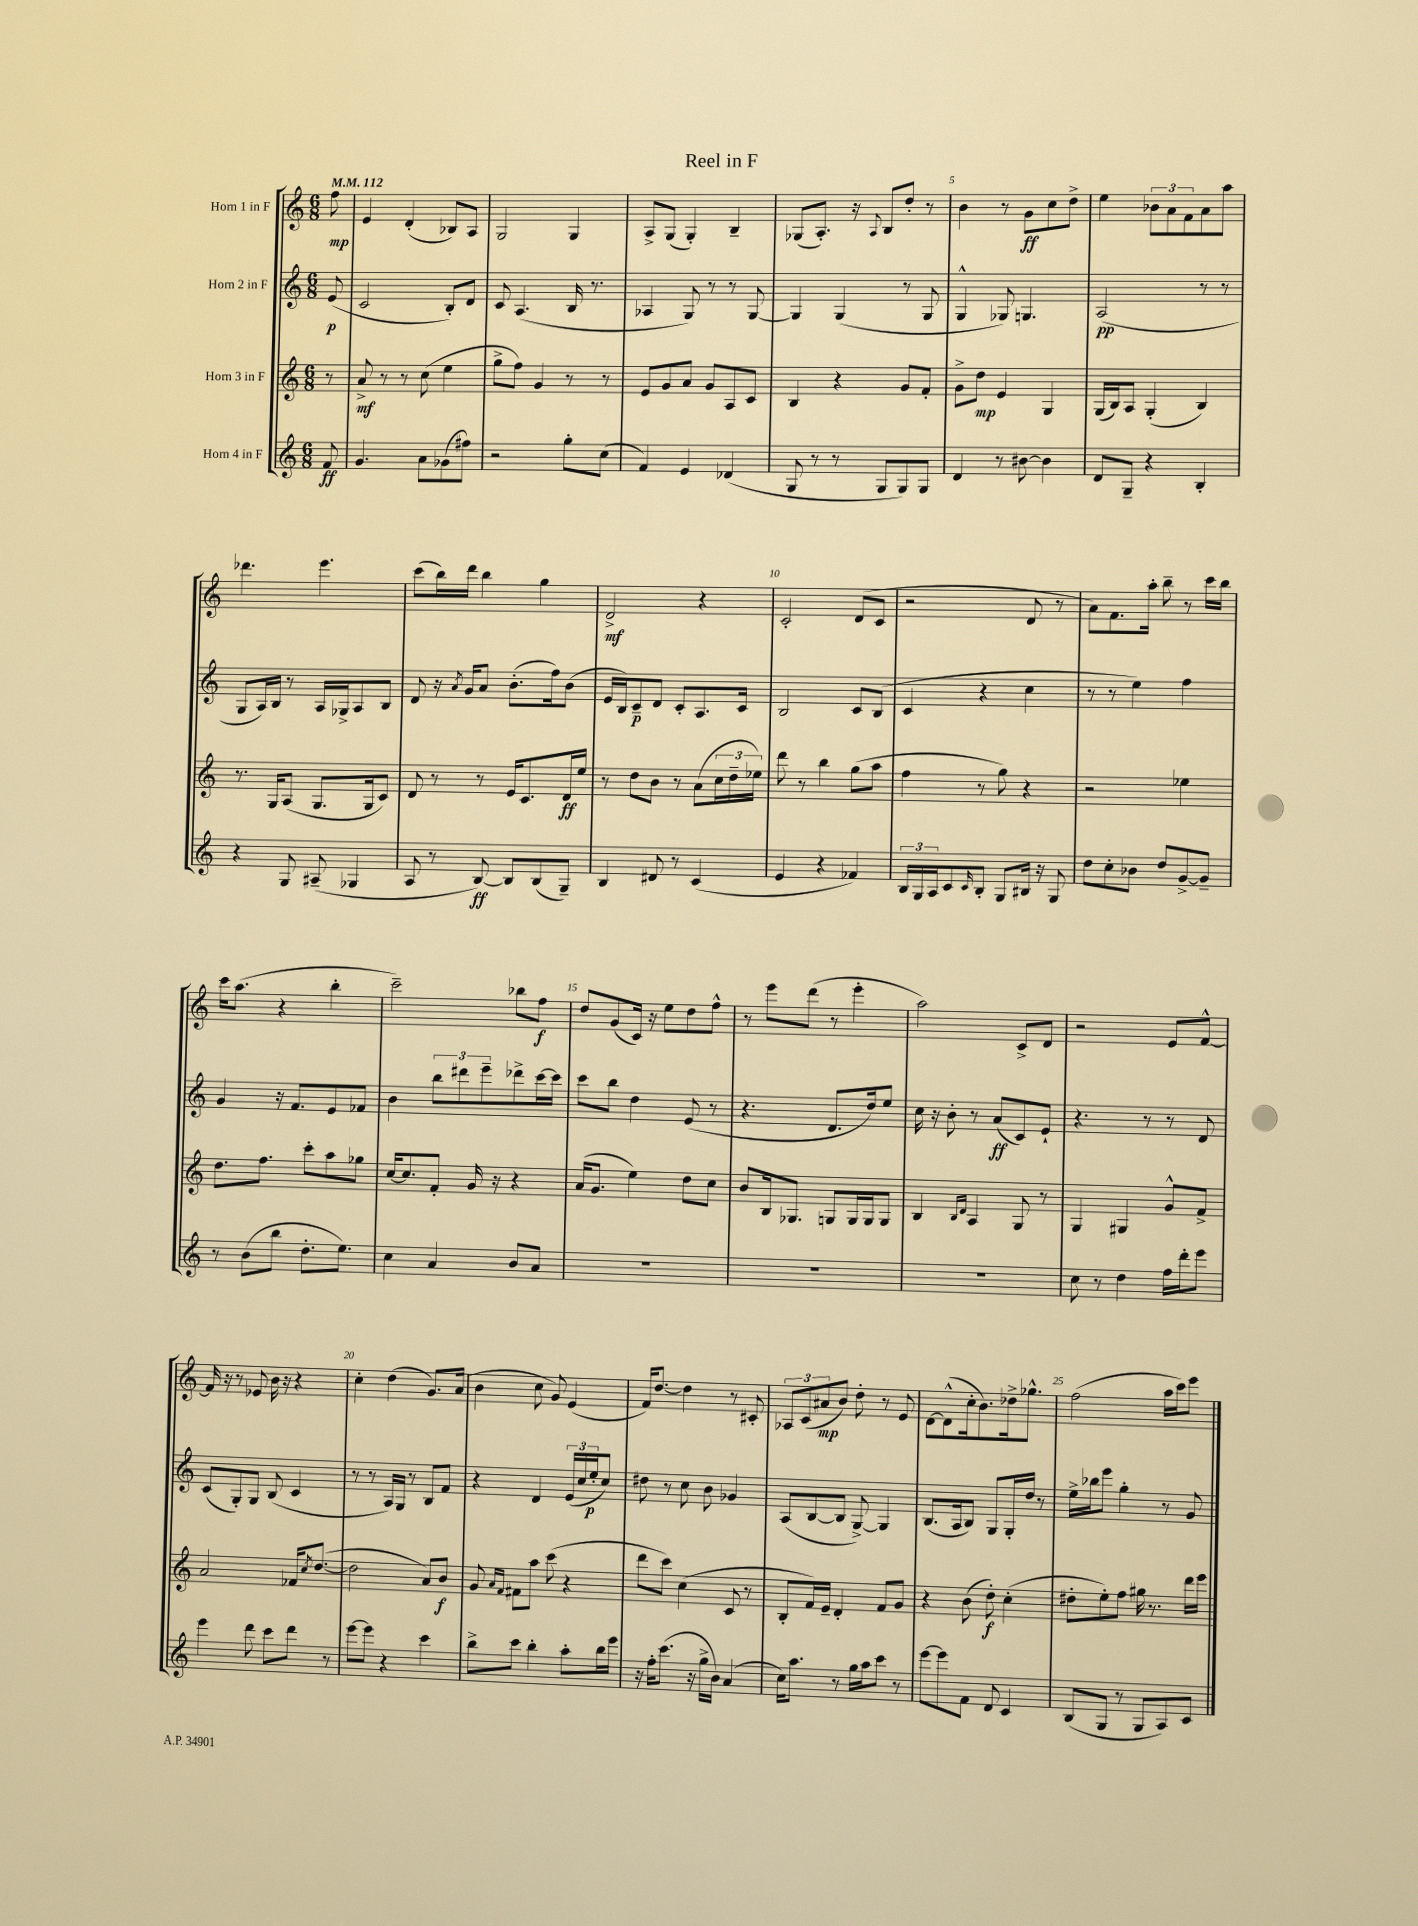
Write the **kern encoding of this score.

**kern	**kern	**kern	**kern
*staff4	*staff3	*staff2	*staff1
*clefG2	*clefG2	*clefG2	*clefG2
*k[]	*k[]	*k[]	*k[]
*M6/8	*M6/8	*M6/8	*M6/8
*MM112	*MM112	*MM112	*MM112
8f	8r	(8e	8ff
=	=	=	=
4.g	8a^	2c	4e
.	8r	.	.
.	8r	.	(4d'
8a	(8cc	.	.
(8g-	4ee	8B')	8B-)
8ff#)	.	8d	8A
=	=	=	=
2r	8gg^	8c	2G
.	8ff)	(4.A	.
.	4g	.	.
8gg'	8r	16B	4G
.	.	8.r	.
(8cc	8r	.	.
=	=	=	=
4f)	8e	4A-	8A^
.	8g	.	(8G
4e	8a	8G)	4G')
.	8g	8r	.
(4d-	8A	8r	4B~
.	8c	[8G	.
=	=	=	=
8G	4B	4G]	(8G-
8r	.	.	8.A')
8r	4r	(4G	.
.	.	.	16r
.	.	.	8qqA
8G	.	.	8B
8G)	8g	8r	8dd'
8G	8f'	8G	8r
=	=	=	=
4d	8g^	4G^^	4b
.	8dd	.	.
8r	4e	8G-)	8r
[8b#	.	4.G	8g
4b#]	4G	.	8cc
.	.	.	8dd^
=	=	=	=
8d	(16G	(2A	4ee
.	16B)	.	.
8G~	8A	.	.
4r	(4G'	.	12b-
.	.	.	12a
.	.	.	12f
4B'	4B)	8r	8a
.	.	8r	8aa
=	=	=	=
4r	8.r	8G	4.ddd-
.	.	16A)	.
.	16G	16B	.
8G	(8A	8r	.
(8A#~	8.G	16A	4.eee
.	.	16G-^	.
4G-	.	8A	.
.	16G	.	.
.	8c)	8B	.
=	=	=	=
8A	8d	8d	(8ccc
8r	8r	16r	16bb)
.	.	8qa	.
.	.	16g	16ddd
[8B)	8r	8a	4bb
8B]	16e	(8.b'	.
.	8.c	.	.
(8B	.	.	4gg
.	.	16ff)	.
8G~)	16d	(8b	.
.	16ee	.	.
=	=	=	=
4B	8r	16e	2d^
.	.	16B)	.
.	8dd	8c~	.
8d#	8b	8d	.
8r	8r	8c'	.
(4c	(8a	8.A	4r
.	24cc	.	.
.	24dd~	.	.
.	.	16c	.
.	24ee-)	.	.
=	=	=	=
4e	8ddd	2B	2c'
.	8r	.	.
4r	4bb	.	.
4f-)	(8gg	8c	(8d
.	8aa	(8B	8c
=	=	=	=
24B	4ff	4c	2r
24G	.	.	.
24A	.	.	.
8c	.	.	.
16qqc	.	.	.
8B'	8r	4r	.
8G	8gg)	.	.
16B#	4r	4cc	8d
16r	.	.	.
8G	.	.	8r
=	=	=	=
8dd	2r	8r	8a)
8cc'	.	8r	8.f
8b-	.	4ee)	.
.	.	.	16aa'
8dd	.	.	8bb~
[8g^	4ee-	4ff	8r
8g~]	.	.	16ccc
.	.	.	16bb
=	=	=	=
8r	8.dd	4g	16ccc
.	.	.	(8.aa
(8b	.	.	.
.	8.ff	.	.
8bb	.	16r	4r
.	.	8.f	.
8.dd'	8ccc'	.	.
.	8aa	8e	4bb'
8.ee)	.	.	.
.	8gg-	8f-	.
=	=	=	=
4cc	[16cc	4b	2ccc~)
.	8.cc]	.	.
4a	8f'	12bb	.
.	.	12ddd#	.
.	16g	.	.
.	.	12eee~	.
.	16r	.	.
8b	4r	8ddd-^	8bb-
8a	.	[16ccc	8ff
.	.	16ccc]	.
=	=	=	=
2.r	(16a	8ccc	8dd
.	8.g	.	.
.	.	8bb	(8g
.	4ee)	4dd	16c)
.	.	.	16r
.	.	.	8ee
.	8dd	(8e	8dd
.	8cc	8r	8ff^^
=	=	=	=
2.r	8b	4.r	8r
.	16B	.	8eee
.	8.G-	.	.
.	.	.	(8ddd
.	8G	8.d	8r
.	16G	.	4eee'
.	16G	16dd)	.
.	8G	8ee	.
=	=	=	=
2.r	4B	16cc	2aa)
.	.	16r	.
.	.	8b'	.
.	16qqB	.	.
.	16qqd	.	.
.	4A	8r	.
.	.	(8a	.
.	8G	8c)	8c^
.	8r	8e`	8d
=	=	=	=
8cc	4G	4.r	2r
8r	.	.	.
4dd	4G#	.	.
.	.	8r	.
16ff	8g^^	8r	8e
16ddd'	.	.	.
8eee	8f^	8d	[8f^^
=	=	=	=
4eee	2a	(8c	16f]
.	.	.	16r
.	.	8G')	8r
8ddd	.	8G	8e-
8ccc	.	(8B	16b
.	.	.	16r
8ddd	16f-	4c	4r
.	8qcc	.	.
.	([8.dd	.	.
8r	.	.	.
=	=	=	=
[8eee	2dd]	8r	4cc'
8eee]	.	8r	.
4r	.	16A)	(4dd
.	.	16G	.
.	.	8r	.
4ccc	8a)	8B	8.g)
.	8b	8f	.
.	.	.	(16a
=	=	=	=
8bb^	8g	4r	4b
.	16qqa	.	.
.	16qqf	.	.
8ccc	8f#	.	.
4bb'	8aa	4d	8cc
.	(8ccc	.	8g)
8aa'	4r	(24e	(4e
.	.	24cc	.
.	.	24ee'	.
16bb	.	8cc)	.
16eee	.	.	.
=	=	=	=
16r	8ddd	8dd#	16f)
16ff'	.	.	[8.dd
(8.ccc	8ccc)	8r	.
.	(4cc	8cc	4dd]
16r	.	.	.
16gg^	.	8b	.
16b)	.	.	.
(4a	8c	4g-	8r
.	8r	.	8c#'
=	=	=	=
16cc)	8B'	(8A	12A-
8.aa	.	.	.
.	.	.	(12c
.	16f)	[8B	.
.	.	.	12a#
.	16e~	.	.
8r	4d'	8B]	8b)
16gg	.	[8G^)	8dd'
16aa	.	.	.
8ccc	8f	4G]	8r
8r	8g	.	8e
=	=	=	=
[8eee	4r	(8.B	[8d
8eee]	.	.	(8d^^]
.	.	16A	.
8f	(8b	8B)	16cc'
.	.	.	8.b)
8d	8dd')	8G	.
4c	(4cc'	16G'	16dd-^
.	.	16dd	8.gg-^^
.	.	8r	.
=	=	=	=
(8B	8dd#'	16ee^	(2ff
.	.	16bb-	.
8G	8ee')	8eee	.
8r	8ff	4gg'	.
8G	16gg#	.	.
.	8.r	.	.
8A)	.	8r	16aa
.	.	.	16ccc)
8c	16ddd	8g	8eee
.	16eee	.	.
==	==	==	==
*-	*-	*-	*-
